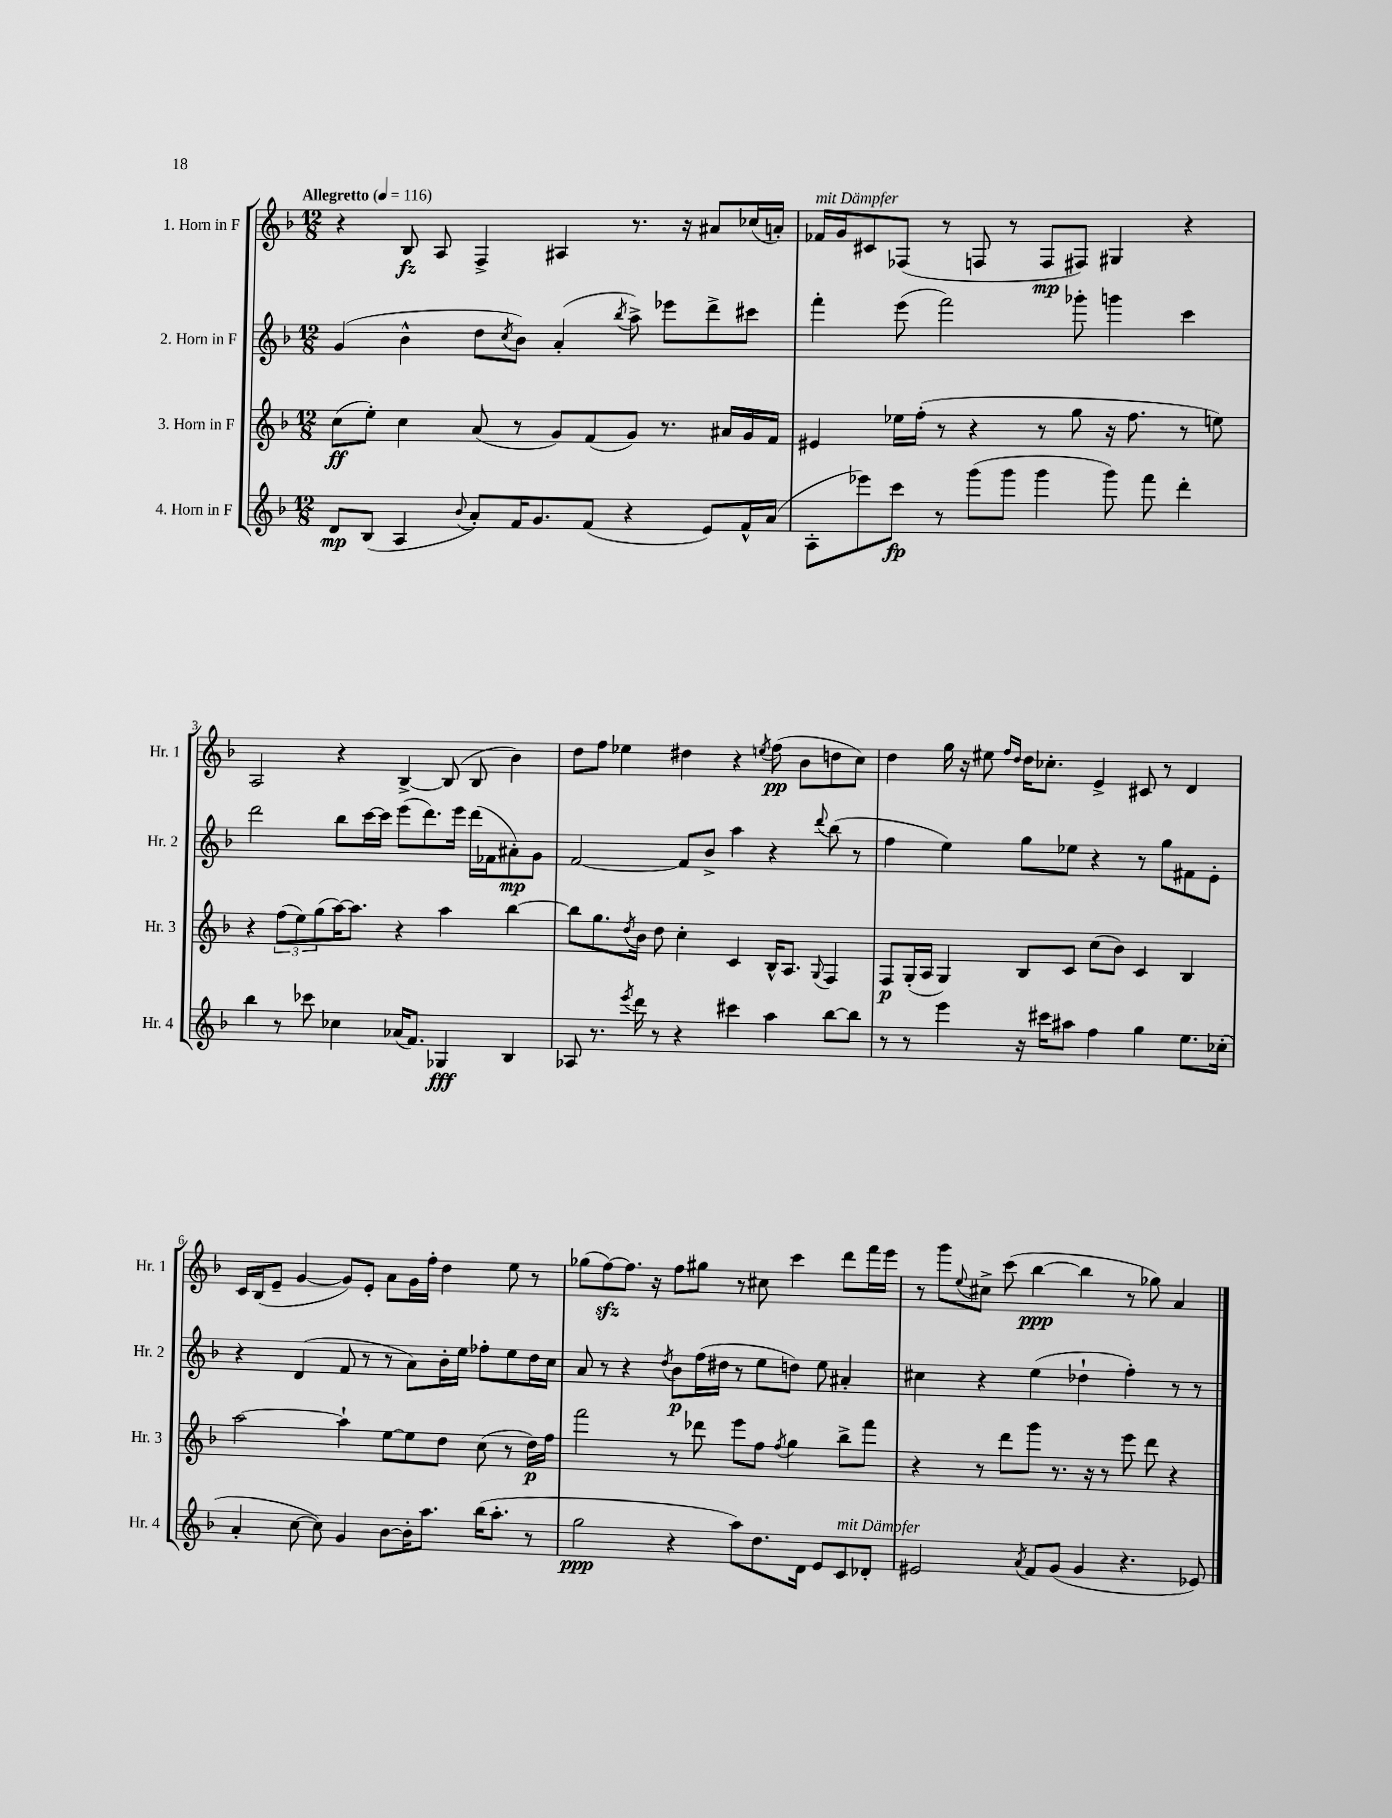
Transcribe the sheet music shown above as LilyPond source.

<<
\new StaffGroup <<
\new Staff = "s0" \with { instrumentName = "1. Horn in F" shortInstrumentName = "Hr. 1" } {
    \clef treble \key f \major \numericTimeSignature \time 12/8 \tempo "Allegretto" 4 = 116
    r4 bes8\fz a8 f4-> ais4 r8. r16 ais'8 ces''16( a'16-.) |
    fes'16^\markup { \italic "mit Dämpfer" } g'16 cis'8 fes8( r8 f8 r8 f8\mp fis8) gis4 r4 |
    a2 r4 bes4~-> bes8( bes8 bes'4) |
    d''8 f''8 ees''4 dis''4 r4 \acciaccatura { e''8 } f''8\pp( bes'8 d''8 c''8) |
    d''4 g''16 r16 eis''8 \grace { f''16 d''16 } d''16 ces''8.-. e'4-> cis'8 r8 d'4 |
    c'16 bes16( e'8-- g'4~ g'8) e'8-. a'8 g'16 f''16-. d''4 e''8 r8 |
    ges''8( f''8~\sfz) f''8. r16 f''8 gis''8 r8 cis''8 c'''4 d'''8 f'''16 e'''16 |
    r8 g'''8 \appoggiatura { e''8 } cis''8-> c'''8( bes''4~\ppp bes''4 r8 ges''8) a'4 \bar "|." |
}
\new Staff = "s1" \with { instrumentName = "2. Horn in F" shortInstrumentName = "Hr. 2" } {
    \clef treble \key f \major \numericTimeSignature \time 12/8
    g'4( bes'4-^ d''8 \acciaccatura { c''8 } bes'8) a'4-.( \acciaccatura { bes''8 } a''8->) ees'''8 d'''8-> cis'''8 |
    f'''4-. e'''8( f'''2) ges'''8-. g'''4 c'''4 |
    d'''2 bes''8 c'''16~ c'''16 e'''8( d'''8.) e'''16 d'''16( fes'16 ais'8-.\mp) g'8 |
    f'2~ f'8 bes'8-> a''4 r4 \appoggiatura { d'''8 } bes''8( r8 |
    f''4 e''4) g''8 ees''8 r4 r8 g''8 fis'8 e'8-. |
    r4 d'4( f'8 r8 r8 a'8) bes'16-. e''16 fes''8-. e''8 d''16 c''16 |
    a'8 r8 r4 \acciaccatura { d''8 } bes'8\p f''16( dis''16 r8 e''8 d''8) e''8 ais'4-. |
    cis''4 r4 e''4( des''4-! f''4-.) r8 r8 \bar "|." |
}
\new Staff = "s2" \with { instrumentName = "3. Horn in F" shortInstrumentName = "Hr. 3" } {
    \clef treble \key f \major \numericTimeSignature \time 12/8
    c''8\ff( e''8-.) c''4 a'8( r8 g'8) f'8( g'8) r8. ais'16 g'16 f'16 |
    eis'4 ees''16 f''16-.( r8 r4 r8 g''8 r16 f''8. r8 e''8) |
    r4 \tuplet 3/2 { f''8( e''8) g''8( } a''16~) a''8. r4 a''4 bes''4~ |
    bes''8 g''8. \acciaccatura { d''8 } bes'16 d''8 c''4-. c'4 bes16-^ a8. \appoggiatura { g8 } f4 |
    f8\p g16-.( a16 g4) bes8 c'8 c''8( bes'8) c'4 bes4 |
    a''2~ a''4-! e''8~ e''8 d''8 c''8( r8 d''16\p) f''16 |
    f'''2 r8 des'''8 e'''8 f''8 \acciaccatura { f''8 } g''4 bes''8-> f'''8 |
    r4 r8 d'''8 g'''8 r8. r16 r8 e'''8 d'''8 r4 \bar "|." |
}
\new Staff = "s3" \with { instrumentName = "4. Horn in F" shortInstrumentName = "Hr. 4" } {
    \clef treble \key f \major \numericTimeSignature \time 12/8
    d'8\mp bes8( a4 \appoggiatura { bes'8 } a'8-.) f'16 g'8. f'8( r4 e'8) f'16-^ a'16( |
    a8-. ees'''8) c'''8\fp r8 g'''8( g'''8 g'''4 g'''8) f'''8 d'''4-. |
    bes''4 r8 ces'''8 ces''4 aes'16( f'8.) ges4\fff bes4 |
    aes8 r8. \acciaccatura { e'''8 } d'''16 r8 r4 cis'''4 a''4 bes''8~ bes''8 |
    r8 r8 e'''4 r16 cis'''16 ais''8 f''4 g''4 e''8. ces''16-.( |
    a'4-. c''8~ c''8) g'4 bes'8~ bes'16-. a''8. bes''16( a''8.-. r8 |
    g''2\ppp r4 a''8) d''8. d'16 e'8 c'8^\markup { \italic "mit Dämpfer" } des'8-. |
    eis'2 \acciaccatura { a'8 } f'8 g'8( g'4 r4. ees'8) \bar "|." |
}
>>
>>
